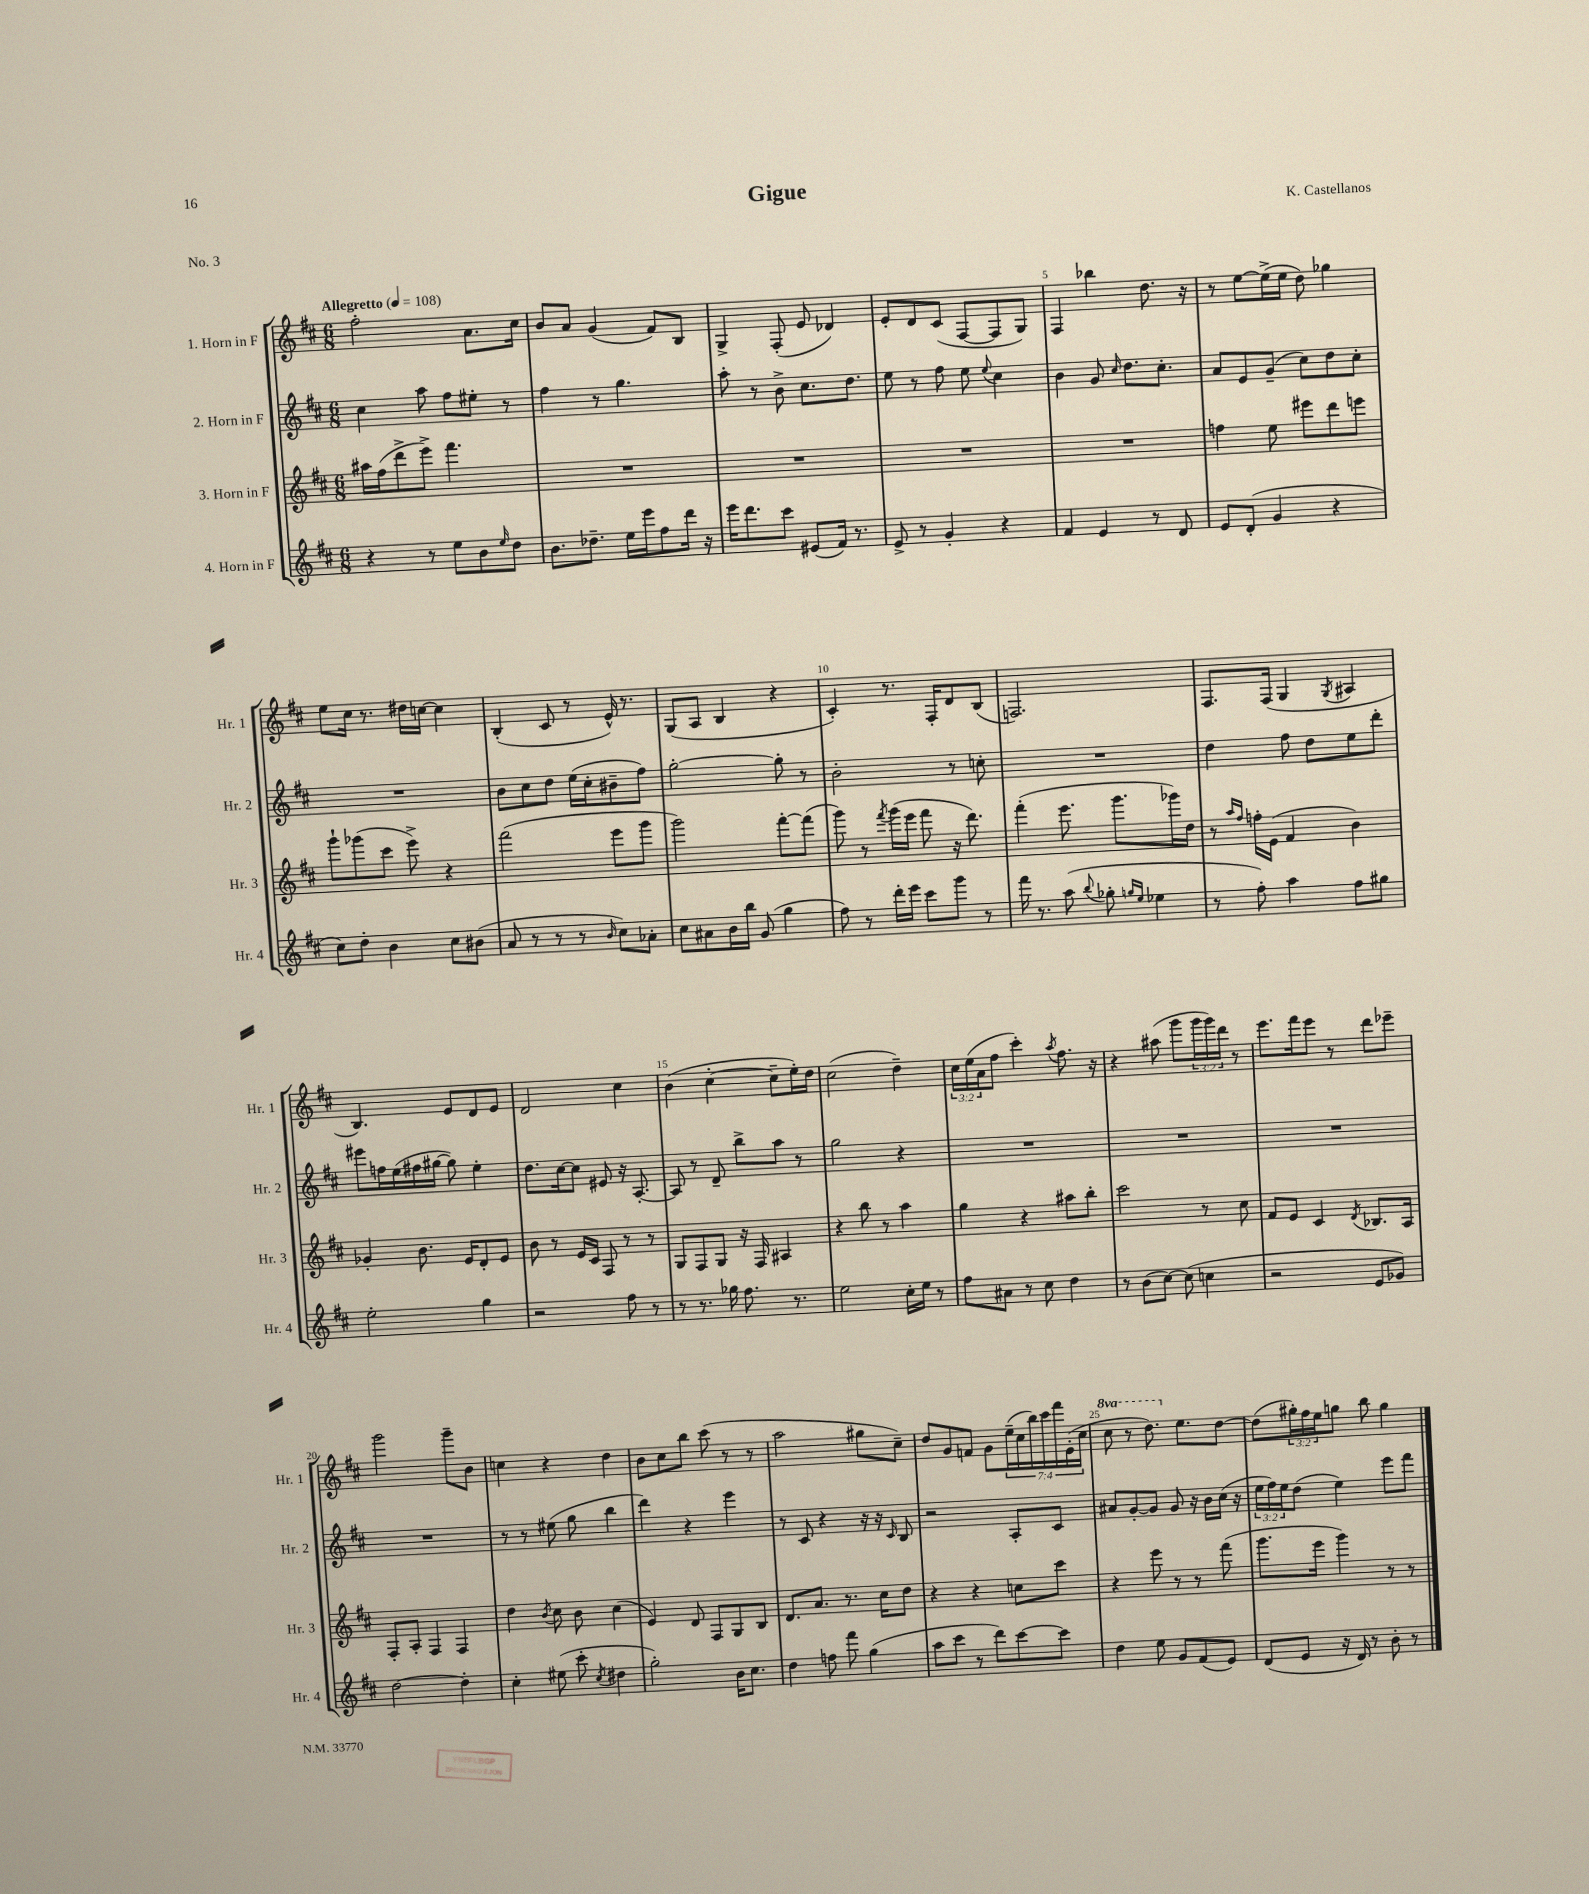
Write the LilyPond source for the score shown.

\header { title = "Gigue" composer = "K. Castellanos" piece = "No. 3" }
<<
\new StaffGroup <<
\new Staff = "s0" \with { instrumentName = "1. Horn in F" shortInstrumentName = "Hr. 1" } {
    \clef treble \key d \major \numericTimeSignature \time 6/8 \override Staff.TupletNumber.text = #tuplet-number::calc-fraction-text \set Staff.ottavationMarkups = #ottavation-simple-ordinals \tempo "Allegretto" 4 = 108
    fis''2-. a'8. cis''16 |
    b'8 a'8 g'4( fis'8) b8 |
    g4-> fis8-.( e'8 des'4) |
    e'8-. d'8 cis'8( fis8~ fis8 g8) |
    fis4 bes''4 d''8. r16 |
    r8 e''8~ e''16->( e''16 d''8) ges''4 |
    e''8 cis''16 r8. dis''16 c''16~ c''4 |
    b4-.( cis'8 r8 e'16-^) r8. |
    g8( a8 b4 r4 |
    cis'4-.) r8. fis16-. d'8 b8( |
    f2.) |
    fis8. fis16( g4 \acciaccatura { g8 } ais4 |
    b4.) e'8 d'8 e'8 |
    d'2 cis''4 |
    b'4( cis''4~-. cis''8-- e''16-.) d''16 |
    cis''2( d''4--) |
    \tuplet 3/2 { cis''16 e''16( a'16 } fis''8 cis'''4-.) \acciaccatura { a''8 } fis''8. r16 |
    r4 ais''8( g'''8 \tuplet 3/2 { g'''16 g'''16) d'''16 } r8 |
    e'''8. fis'''16 e'''8 r8 d'''8 ees'''8-- |
    g'''2 g'''8-- b'8 |
    c''4 r4 d''4 |
    b'8 cis''8 b''8 cis'''8( r8 r8 |
    a''2 gis''8 cis''8--) |
    d''8 g'8 f'8 g'8 \tuplet 7/4 { e''16--( cis''16 b''16) cis'''16 fis'''16 e'16-.( cis''16 } |
    \ottava #1 cis'''8 r8 d'''8.) \ottava #0 e''8. d''8~ |
    d''8( \tuplet 3/2 { gis''16-.) fis''16 e''16 } g''8 b''8 g''4 \bar "|." |
}
\new Staff = "s1" \with { instrumentName = "2. Horn in F" shortInstrumentName = "Hr. 2" } {
    \clef treble \key d \major \numericTimeSignature \time 6/8 \override Staff.TupletNumber.text = #tuplet-number::calc-fraction-text
    cis''4 a''8 fis''8 eis''8-. r8 |
    fis''4 r8 g''4. |
    a''8-. r8 b'8-> cis''8. d''8. |
    e''8 r8 fis''8 e''8 \appoggiatura { e''8 } cis''4 |
    b'4 g'8 \grace { cis''16 } d''8. cis''8.-. |
    a'8 e'8 g'8--( cis''8) d''8 cis''8-. |
    R2. |
    b'8 cis''8 d''8 e''16( cis''16-. bis'8-- fis''8) |
    g''2~-. g''8-. r8 |
    b'2-. r8 c''8-. |
    R2. |
    d''4 fis''8 d''8 e''8 d'''8-. |
    eis'''8 f''16 e''16( fis''16 gis''16~ gis''8) e''4-. |
    d''8. cis''16~ cis''8 eis'8 r16 a8.~-. |
    a8 r8 d'8-- b''8-> a''8 r8 |
    g''2 r4 |
    R2. |
    R2. |
    R2. |
    R2. |
    r8 r8 eis''8( g''8 b''4 |
    d'''4) r4 e'''4 |
    r8 cis'8 r4 r16 r16 \grace { cis'16 } b8 |
    r2 a8-. cis'8 |
    ais'8 g'8~-. g'8 g'8 r16 b'16 cis''16( r16 |
    \tuplet 3/2 { e''16 fis''16) e''16 } d''8( e''4) e'''8 fis'''8 \bar "|." |
}
\new Staff = "s2" \with { instrumentName = "3. Horn in F" shortInstrumentName = "Hr. 3" } {
    \clef treble \key d \major \numericTimeSignature \time 6/8
    ais''16 fis''16( d'''8-> e'''8->) fis'''4. |
    R2. |
    R2. |
    R2. |
    R2. |
    f''4 e''8 eis'''8 d'''8 e'''8 |
    g'''8-! ges'''8( cis'''8 e'''8->) r4 |
    fis'''2( e'''8 g'''8 |
    g'''2) fis'''8~-. fis'''8( |
    g'''8) r8 \acciaccatura { fis'''8 } g'''16( e'''16 fis'''8 r16 d'''8.) |
    fis'''4-.( e'''8. g'''8. ges'''16) d''16 |
    r8 \grace { a''16 fis''16 } f''16-. e'16( fis'4 b'4) |
    ges'4-. b'8. e'16 d'8-. e'8 |
    b'8 r8 e'16 cis'16 fis8 r8 r8 |
    g8 fis8 g8 r16 fis16 ais4 |
    r4 b''8 r8 a''4 |
    g''4 r4 ais''8 b''8-. |
    cis'''2 r8 cis''8 |
    fis'8 e'8 cis'4 \acciaccatura { d'8 } bes8. a16 |
    fis8-. a8-. fis4 fis4 |
    d''4 \acciaccatura { b'8 } cis''8 b'8 cis''4( |
    e'4) d'8 fis8 g8 b8 |
    d'8. a'8. r8. cis''16 d''8 |
    r4 r4 c''8 cis'''8 |
    r4 e'''8 r8 r8 fis'''8( |
    g'''8. e'''16 g'''4) r8 r8 \bar "|." |
}
\new Staff = "s3" \with { instrumentName = "4. Horn in F" shortInstrumentName = "Hr. 4" } {
    \clef treble \key d \major \numericTimeSignature \time 6/8
    r4 r8 e''8 b'8 \grace { e''16 } d''8 |
    b'8. des''8.-- e''16 e'''16 fis''8 d'''16 r16 |
    e'''16 d'''8. cis'''8 eis'8( fis'16) r8. |
    e'8-> r8 g'4-. r4 |
    fis'4 e'4 r8 d'8 |
    e'8 d'8-.( g'4 r4 |
    cis''8) d''8-. b'4 cis''8 bis'8( |
    a'8 r8 r8 r8 \grace { b'16 } cis''8) aes'8-. |
    cis''8 ais'8 b'16 b''16 g'8( g''4 |
    fis''8) r8 d'''16-. e'''16 cis'''8 g'''8 r8 |
    fis'''16 r8. a''8( \appoggiatura { b''8 } ges''8-. \grace { g''16 e''16 } ees''4 |
    r8 fis''8-.) a''4 fis''8 gis''8 |
    e''2-. g''4 |
    r2 fis''8 r8 |
    r8 r8. ges''16 fis''8. r8. |
    e''2 cis''16-. e''16 r8 |
    fis''8 ais'8 r8 cis''8 d''4 |
    r8 b'8( cis''8~) cis''8( c''4 |
    r2 e'8 ges'8) |
    d''2~ d''4-. |
    cis''4-. eis''8( cis'''8-. \acciaccatura { cis''8 } dis''4 |
    g''2-.) b'16 cis''8. |
    d''4 f''8 fis'''8 g''4( |
    a''8 cis'''8 r8 d'''8) cis'''8~ cis'''8 |
    d''4 e''8 g'8 fis'8( e'8) |
    d'8( e'8 r16 d'16) r8 b'8-. r8 \bar "|." |
}
>>
>>
\layout { \context { \Score \override BarNumber.break-visibility = ##(#f #t #t) barNumberVisibility = #(every-nth-bar-number-visible 5) } }
